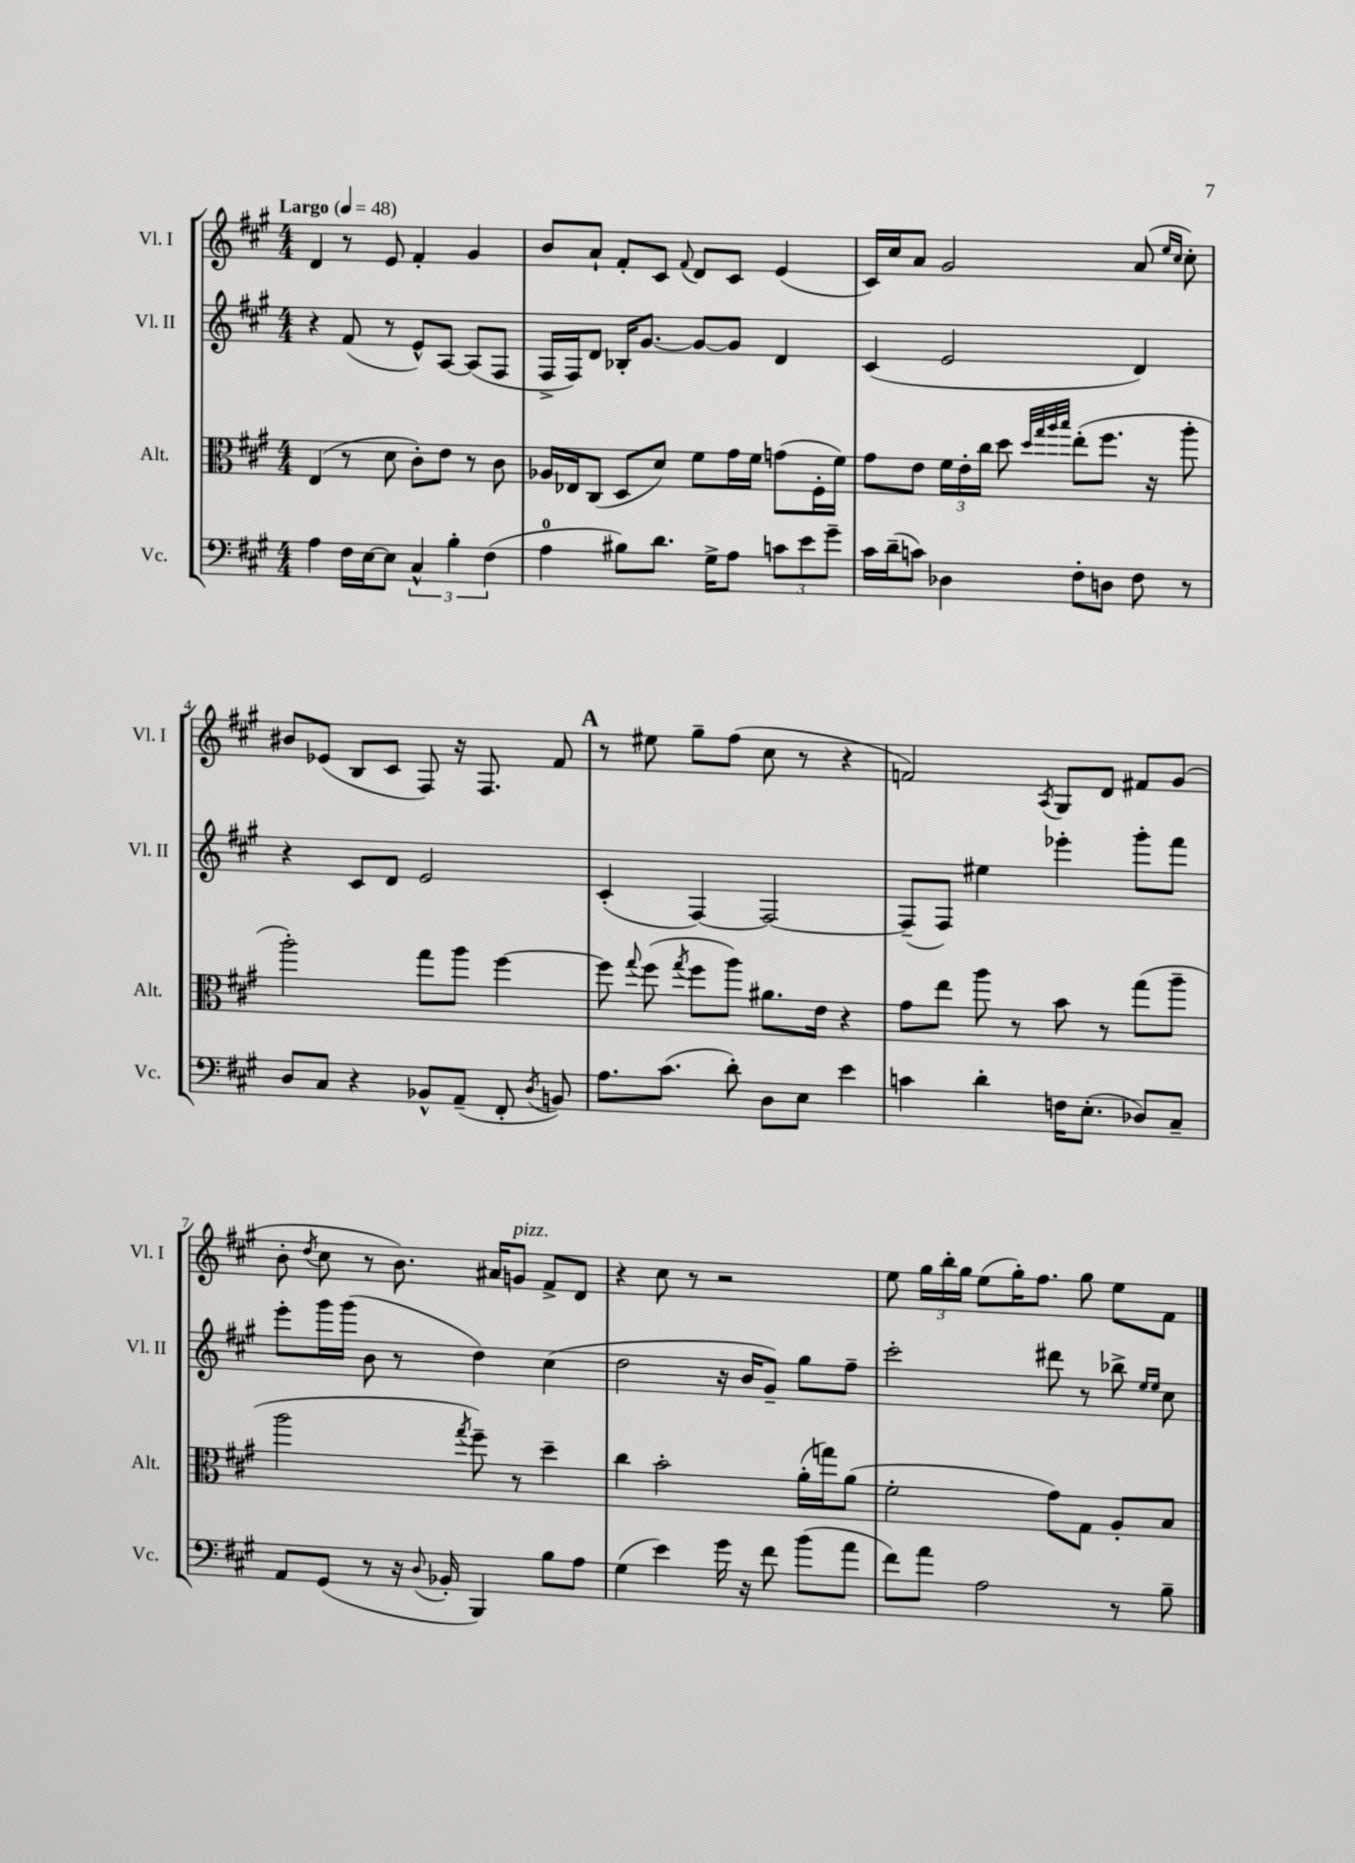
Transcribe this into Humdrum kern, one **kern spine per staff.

**kern	**kern	**kern	**kern
*staff4	*staff3	*staff2	*staff1
*clefF4	*clefC3	*clefG2	*clefG2
*k[f#c#g#]	*k[f#c#g#]	*k[f#c#g#]	*k[f#c#g#]
*M4/4	*M4/4	*M4/4	*M4/4
*MM48	*MM48	*MM48	*MM48
4A\	(4E/	4r	4d/
16F#\LL	8r	(8f#/	8r
[16E\J	.	.	.
8E\]J	8d\	8r	8e/
6C#^^/	8c#'\L)	8e^^/L)	4f#'/
.	8e\J	[8A/J	.
6B'\	.	.	.
.	8r	(8A/]L	4g#/
(6F#\	.	.	.
.	8c#\	8F#/J	.
=	=	=	=
4A\	16A-/LL	16F#^/LL	8b/L
.	16E-/J	16F#/J)	.
.	(8C#/J	8d/J	8a`/J
8B#\L)	8D/L	16B-'/LK	8f#'/L
.	.	[8.g#/J	.
8.d\J	8d/J)	.	8c#/J
.	.	.	8qqf#/
.	8f#\L	8g#/_L	8d/L
16G#^\LK	.	.	.
8A\J	16g#\L	8g#/]J	8c#/J
.	16f#\JJ	.	.
12c\L	(8g\L	4d/	(4e/
12e\	.	.	.
.	16F#'\L	.	.
12g#~\J	.	.	.
.	16f#\JJ)	.	.
=	=	=	=
16c#\LL	8g#\L	(4c#/	16c#/LL)
(16d~\J	.	.	16cc#/J
8c\J)	8e\J	.	8a/J
4D-\	24f#\LL	2e/	2g#/
.	24e'\	.	.
.	24cc#\JJ	.	.
.	8dd\	.	.
.	32qqdd/LLL	.	.
.	32qqgg#/	.	.
.	32qqaa/	.	.
.	32qqbb/JJJ	.	.
8F#'\L	(8ee'\L	.	.
8D\J	8.ff#\J	.	.
8F#\	.	4d/)	(8a/
.	16r	.	.
.	.	.	16qqee/LL
.	.	.	16qqcc#/JJ
8r	8aa'\	.	8cc#'\)
=	=	=	=
8D/L	2aa'\)	4r	8b#/L
8C#/J	.	.	(8e-/J
4r	.	8c#/L	8B/L
.	.	8d/J	8c#/J
8BB-^^/L	8gg#\L	2e/	8F#/)
(8AA~/J	8aa\J	.	16r
.	.	.	8.F#/
8FF#'/	[4ff#\	.	.
8qD/	.	.	.
8BB/)	.	.	8f#/
=	=	=	=
8.A\L	8ff#\]	(4c#'/	8r
.	8qqgg#/	.	.
.	(8ff#\	.	8ee#\
(8.c#\J	.	.	.
.	8qgg#/	.	.
.	8ff#\L	[4F#/)	8gg#~\L
8d'\)	8aa\J)	.	(8ff#\J
8D\L	8.a#\L	2F#/_	8cc#\
8E\J	.	.	8r
.	16e\Jk	.	.
4e\	4r	.	4r
=	=	=	=
4c\	8g#\L	(8F#~/]L	2f/)
.	8ee\J	8F#/J)	.
4d'\	8aa\	4ee#\	.
.	8r	.	.
.	.	.	8qA/
16F\LK	8b\	4eee-'\	8G#/L
(8.E'\J	.	.	.
.	8r	.	8d/J
8D-/L)	(8gg#\L	8ggg#'\L	8f#/L
8C#~/J	8aa~\J	8fff#\J	(8g#/J
=	=	=	=
8AA/L	2aa\	8eee'\L	8b'\
.	.	.	8qdd/
(8GG#/J	.	16ggg#\L	8cc#\
.	.	(16ggg#\JJ	.
8r	.	8b\	8r
16r	.	8r	8.b\)
8qqD/	.	.	.
16BB-'/	.	.	.
.	8qgg#/	.	.
4BBB/)	8ff#~\)	4dd\)	.
.	.	.	16a#/LK
.	8r	.	8g/J
8B\L	4dd~\	(4cc#\	8f#^/L
8A\J	.	.	8d/J
=	=	=	=
(4G#\	4cc#\	2dd\	4r
4e\)	2b'\	.	8cc#\
.	.	.	8r
16g#\	.	16r	2r
16r	.	16b/LK	.
8f#\	.	8g#~/J)	.
(8b\L	(16a'\LL	8gg#\L	.
.	16gg\J)	.	.
8a\J	(8a\J	8ff#~\J	.
=	=	=	=
8f#\L)	2f#'\	2ccc#'\	8ee\
8a\J	.	.	24gg#\LL
.	.	.	24bb'\
.	.	.	24gg#\JJ
2A\	.	.	(8ee\L
.	.	.	16gg#'\K)
.	.	.	8.ff#\J
.	8g#\L)	8ddd#\	.
.	8G#\J	8r	8gg#\
8r	8A'/L	8bb-^\	8ee\L
.	.	16qqee/LL	.
.	.	16qqee/JJ	.
8B~\	8B/J	8cc#\	8f#\J
==	==	==	==
*-	*-	*-	*-
